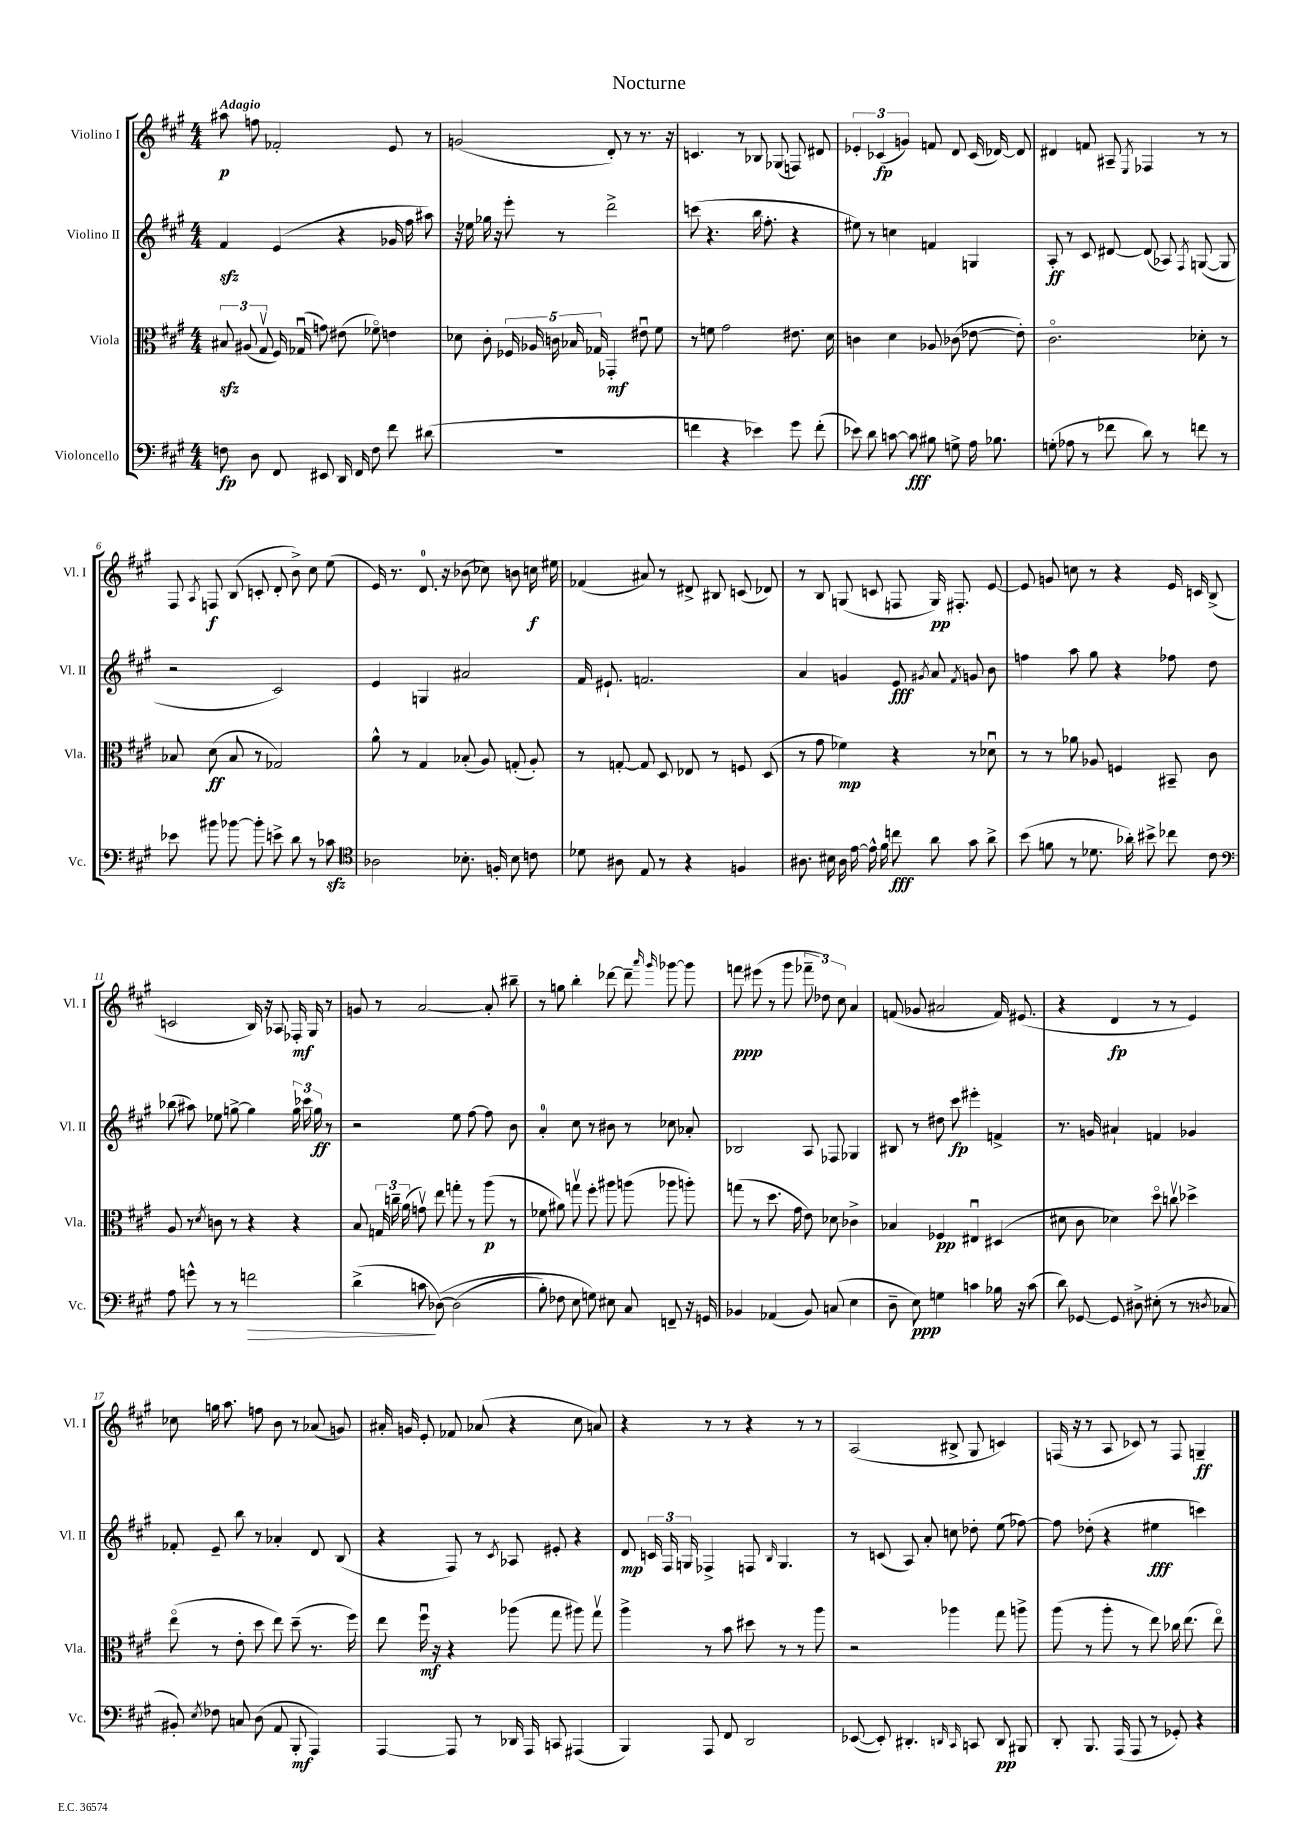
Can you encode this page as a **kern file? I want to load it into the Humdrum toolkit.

**kern	**kern	**kern	**kern
*staff4	*staff3	*staff2	*staff1
*clefF4	*clefC3	*clefG2	*clefG2
*k[f#c#g#]	*k[f#c#g#]	*k[f#c#g#]	*k[f#c#g#]
*M4/4	*M4/4	*M4/4	*M4/4
8F\	12B#/	4f#/	8aa#\
.	(12A#/	.	.
8D\	.	.	8ff\
.	12G#v/	.	.
8FF#/	16F#/)	(4e/	2f-'/
.	(16G-u/	.	.
8EE#/	8g\)	.	.
16DD/	(8e#\	4r	.
16FF#/	.	.	.
8F\	8f-o\)	.	.
8f#\	4e\	16g-/	8e/
.	.	16ff#\	.
(8d#\	.	8aa#\)	8r
=	=	=	=
1r	8d-\	16r	(2g/
.	.	16ee-\	.
.	8c#'\	16gg-\	.
.	.	16r	.
.	20F-/	8eee'\	.
.	20A-/	.	.
.	20c\	.	.
.	.	8r	.
.	20B-/	.	.
.	20G-/	.	.
.	4GG-'/	2ddd^\	8d'/)
.	.	.	8r
.	8e#u\	.	8.r
.	8f#\	.	.
.	.	.	16r
=	=	=	=
4f\	8r	(8ccc\	4.c/
.	8f\	4.r	.
4r	2g#\	.	.
.	.	.	8r
4e-\)	.	16bb\	8B-/
.	.	8.ff#'\	.
.	.	.	(8G-/
8g#\	8.e#\	4r	8F/)
(8f'\	.	.	8d#/
.	16d\	.	.
=	=	=	=
8e-\)	4c\	8ee#\)	6e-'/
8d\	.	8r	.
.	.	.	(6c-/
[8c\	4d\	4cc\	.
.	.	.	6g/)
8c\]	.	.	.
8B#\	8A-/	4f/	8f/
8G^\	(8c-\	.	8d/
16A\	[8e-\	4G/	(16c-/
8.B-\	.	.	[16d-/)
.	8e-'\])	.	8d-/]
=	=	=	=
(8G'\	2.c#o\	8A'/	4d#/
8A-\	.	8r	.
8r	.	8c#/	8f/
8f-\	.	[8d#/	8A#~/
.	.	.	8qE/
8d\)	.	(8d#/]	4F-/
8r	.	8A-/)	.
.	.	8qF#/	.
8f\	8d-'\	([8G/	8r
8r	8r	8G/]	8r
=	=	=	=
8e-\	8B-/	2r	8F#/
.	.	.	8qA/
8b#\	(8d\	.	8F/
[8b-\	8B-/	.	(8B/
8b-'\]	8r	.	8c'/
8e^\	2G-/)	2c#/)	8d'/
8d\	.	.	8b^\)
8r	.	.	8cc#\
8c-\	.	.	(8ee\
=	=	=	=
*clefC4	*	*	*
2A-\	8a^^\	4e/	16e/)
.	.	.	8.r
.	8r	.	.
.	4G#/	4G/	8.d/
.	.	.	16r
8.B-'\	(8B-'/	2a#/	(8b-\
.	8A/)	.	8cc-\)
16F'/	.	.	.
8B-\	(8G'/	.	8b\
8c\	8A'/)	.	16cc\
.	.	.	16ee#\
=	=	=	=
8d-\	8r	16f#/	(4f-/
.	.	8.e#`/	.
8A#\	[8G'/	.	.
8E/	8G/]	2.f/	8a#/)
8r	8D/	.	8r
4r	8E-/	.	8d#^/
.	8r	.	8B#/
4F/	8F/	.	(8c/
.	(8D/	.	8d-/)
=	=	=	=
8.A#\	8r	4a/	8r
.	8g#\	.	8B/
16B#\	.	.	.
16A#\	4f-\)	4g/	(8G/
[16e\	.	.	.
16e^^\]	.	.	8c/
16f#\	.	.	.
8cc\	4r	8e/	8F/
.	.	8qg#/	.
8a\	.	8a/	16G/)
.	.	.	8.F#'/
.	.	8qf#/	.
8g#\	8r	8g/	.
8a^\	8d-u\	8b\	[8e/
=	=	=	=
(8b\	8r	4ff\	8e/]
8f\	8r	.	8g/
8r	8a-\	8aa\	8cc\
8.d-\	8A-/	8gg#\	8r
.	4F/	4r	4r
16a-'\)	.	.	.
8b#^\	.	.	.
8cc-\	8BB#~/	8ff-\	16e/
.	.	.	16c/
8c#\	8c#\	8dd\	(8B^/
=	=	=	=
*clefF4	*	*	*
8A\	8A/	(8bb-\	2c/
8g^^\	8r	8aa#\)	.
.	8qd/	.	.
8r	8c\	8ee-\	.
8r	8r	[8gg^\	.
2f\	4r	4gg\]	16B/)
.	.	.	16r
.	.	.	8A-/
.	4r	24gg\	16F-'/
.	.	24ccc-\	.
.	.	.	16G#/
.	.	24gg\	.
.	.	8r	8r
=	=	=	=
(4d^\	8B/	2r	8g/
.	24G/	.	8r
.	24cc~\	.	.
.	(24a\	.	.
8c\	8gv\)	.	[2a/
&([8D-\)	8ee\	.	.
(2D-\]	8gg'\	8ee\	.
.	8r	[8ff#\	.
.	(8aa\	8ff#\]	8a'/]
.	8r	8b\	8bb#~\
=	=	=	=
8B'\)	8f-\	4a'/	8r
8F-\	8a#\)	.	8gg\
8E\	8ggv\	8cc#\	4bb'\
8G\&)	8ff#'\	8r	.
8E#\	8aa#\	8b#\	[8ddd-\
8C#/	(8aa\	8r	8ddd-~\]
.	.	.	16qqaaa/
.	.	.	16qqggg#/
8FF~/	8aa-\	8cc-\	[8ggg-\
16r	8aa'\)	8a-'/	8ggg-\]
16GG/	.	.	.
=	=	=	=
4BB-/	(8gg\	2B-/	8fff\
.	8r	.	(8eee#\
(4AA-/	8.dd\	.	8r
.	.	.	8ggg#\
.	16g#\	.	.
8BB-/)	8e\)	8A/	12fff-~\
.	.	.	12dd-\)
(8C/	8d-\	8F-/	.
.	.	.	12cc#\
4E\	4c-^\	4G-/	4a/
=	=	=	=
8D~\	4B-/	8B#/	(8f/
8E\)	.	8r	8g-/
4G\	4F-/	8dd#\	2a#/
.	.	8ccc#\	.
4c\	4E#u/	4eee#'\	.
16B-\	(4D#/	4f^/	16f/)
16r	.	.	(8.e#/
(8c\	.	.	.
=	=	=	=
8d\)	8d#\	8.r	4r
[8GG-/	8c#\	.	.
.	.	16g/	.
8GG-/]	4d-\)	4a#`/	4d/
8D#^\	.	.	.
(8E#'\	8ddo\	4f/	8r
8r	8ccv\	.	8r
8r	4dd-^\	4g-/	4e/)
8qD/	.	.	.
8C-/	.	.	.
=	=	=	=
8BB#'/)	(8eeo\	8f-'/	8cc-\
8qE/	.	.	.
8F-\	8r	8e~/	16gg\
.	.	.	8.aa\
8C/	8e'\	8bb\	.
(8D\	8dd\	8r	8ff\
8AA/	8ee\)	4a-'/	8b\
8BBB'/	(8dd~\	.	8r
4AAA/)	8.r	8d/	(8a-/
.	.	(8B/	8g/)
.	16ff#\)	.	.
=	=	=	=
[4AAA/	8ee\	4r	16a#'/
.	.	.	16g/
.	16ff#u\	.	8e'/
.	16r	.	.
8AAA/]	4r	8F#/)	8f-/
8r	.	8r	(8a-/
.	.	8qc#/	.
16DD-/	(8aa-\	8A-/	4r
16AAA/	.	.	.
8CC/	8gg#\	8e#'/	.
(4AAA#/	8aa#\)	4r	8cc#\
.	8gg#v\	.	8a/)
=	=	=	=
4BBB/)	4aa^\	8d/	4r
.	.	24c/	.
.	.	24F#/	.
.	.	24G/	.
8AAA/	8r	4F-^/	8r
8FF#/	8b\	.	8r
2DD/	8dd#\	8F/	4r
.	.	16qqB/	.
.	8r	4.G/	.
.	8r	.	8r
.	8aa\	.	8r
=	=	=	=
([8EE-/	2r	8r	(2A/
8EE-'/])	.	(8c/	.
4.DD#'/	.	8A/)	.
.	.	8a'/	.
.	4aa-\	8cc\	8B#^/
16qqDD/	.	.	.
16qqCC#/	.	.	.
8CC/	.	8dd-'\	8G#/
8DD/	8gg#\	(8ee\	4c/)
8BBB#/	8aa^\	[8ff-\)	.
=	=	=	=
8DD'/	(8aa\	8ff-\]	(16F/
.	.	.	16r
8.BBB/	8r	(8dd-'\	8r
.	8aa'\	4r	8A/
(16AAA/	.	.	.
8AAA/	8r	.	8c-/)
8r	8ee\)	4ee#\	8r
8GG-'/)	16cc-\	.	8F/
.	(8.ee\	.	.
4r	.	4ccc\)	4G~/
.	8eeo\)	.	.
==	==	==	==
*-	*-	*-	*-
